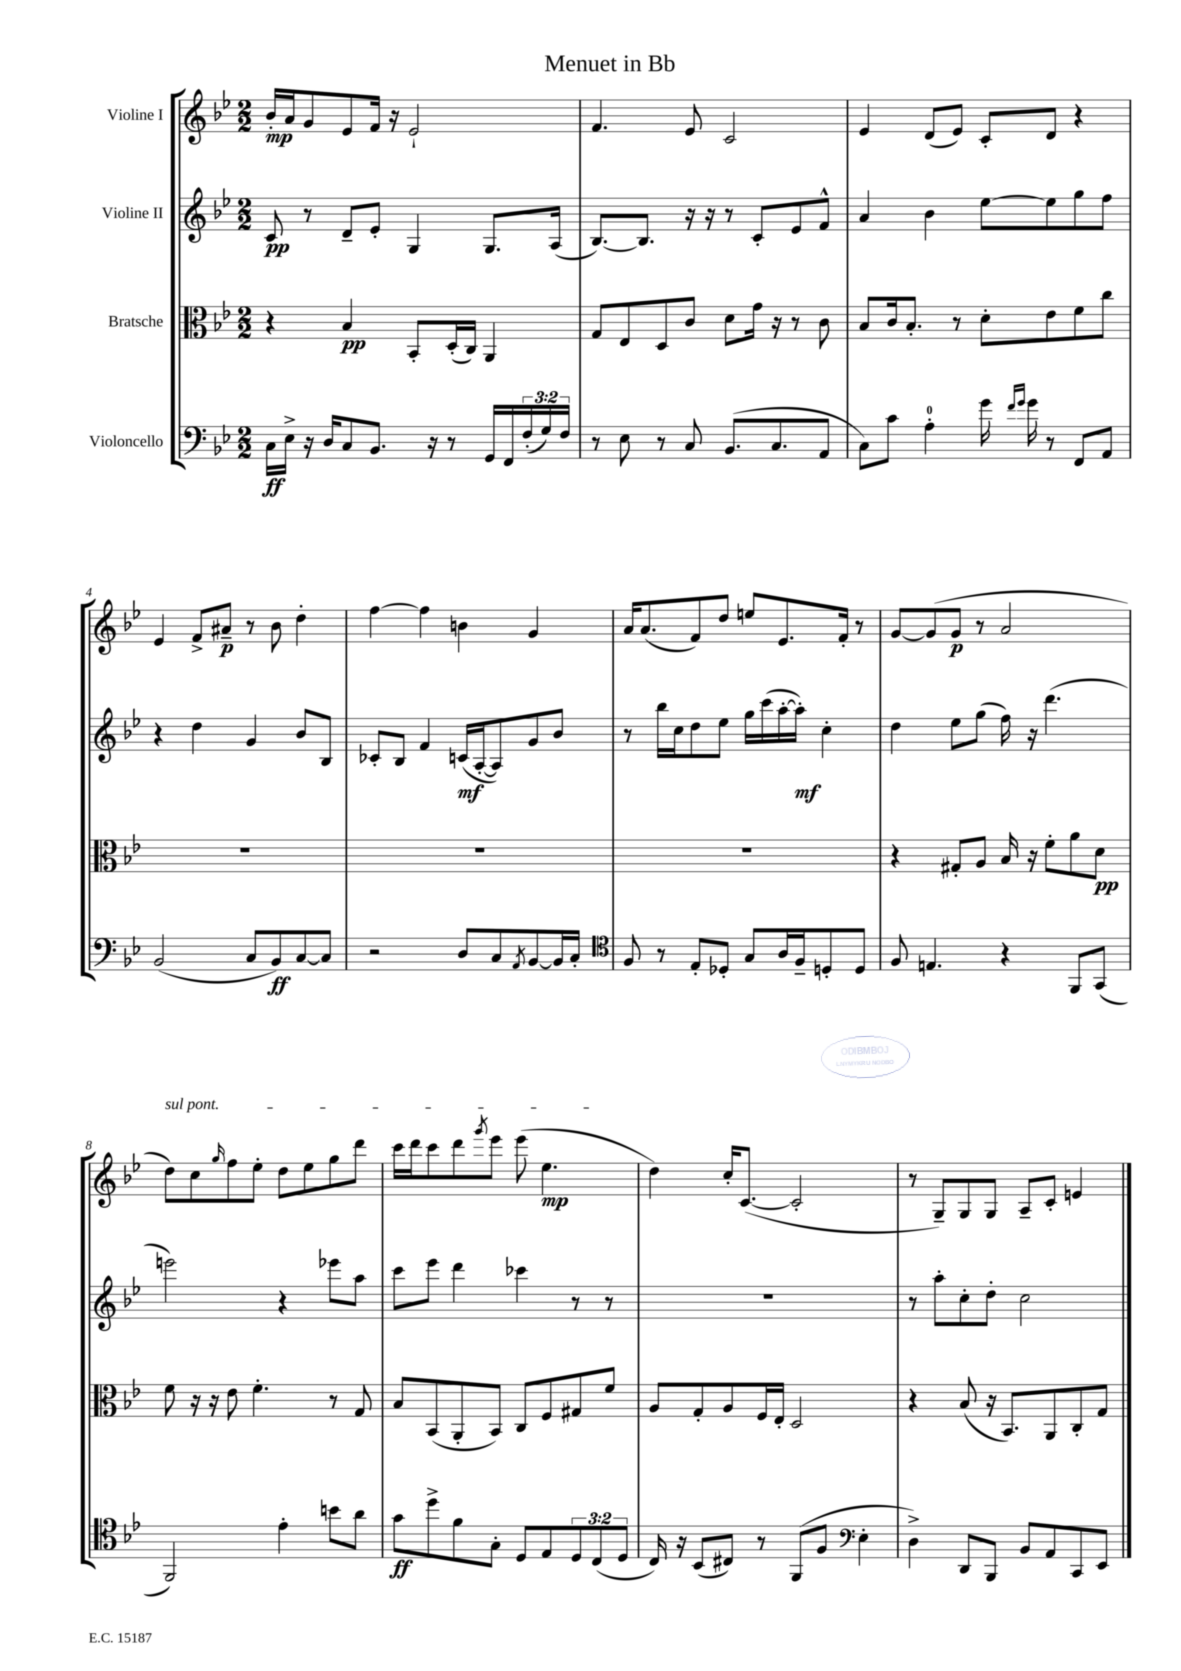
\header { title = "Menuet in Bb" }
<<
\new StaffGroup <<
\new Staff = "s0" \with { instrumentName = "Violine I" } {
    \clef treble \key bes \major \numericTimeSignature \time 2/2
    bes'16-.\mp a'16 g'8 ees'8 f'16 r16 ees'2-! |
    f'4. ees'8 c'2 |
    ees'4 d'8( ees'8) c'8-. d'8 r4 |
    ees'4 f'8-> ais'8--\p r8 bes'8 d''4-. |
    f''4~ f''4 b'4 g'4 |
    a'16 a'8.( f'8) d''8 e''8 ees'8. f'16-. r8 |
    g'8~ g'8( g'8\p r8 a'2 |
    \once \override TextSpanner.bound-details.left.text = \markup { \italic "sul pont." } d''8\startTextSpan) c''8 \grace { g''16 } f''8 ees''8-. d''8 ees''8 g''8 d'''8 |
    c'''16 d'''16 c'''8 d'''8 \acciaccatura { g'''8 } ees'''8 ees'''8( ees''4.\mp\stopTextSpan |
    d''4) c''16-. c'8.~( c'2-. |
    r8 g8--) g8 g8 a8-- c'8-. e'4 \bar "|." |
}
\new Staff = "s1" \with { instrumentName = "Violine II" } {
    \clef treble \key bes \major \numericTimeSignature \time 2/2
    c'8\pp r8 d'8-- ees'8-. g4 g8. a16( |
    bes8.~) bes8. r16 r16 r8 c'8-. ees'8 f'8-^ |
    a'4 bes'4 ees''8~ ees''8 g''8 f''8 |
    r4 d''4 g'4 bes'8 bes8 |
    ces'8-. bes8 f'4 c'16\mf( a16~-. a8) g'8 bes'8 |
    r8 bes''16 c''16 d''8 ees''8 g''16 c'''16( a''16~-. a''16-.\mf) c''4-. |
    d''4 ees''8 g''8( f''16) r16 d'''4.( |
    e'''2) r4 ees'''8 a''8 |
    c'''8 ees'''8 d'''4 ces'''4 r8 r8 |
    R1 |
    r8 a''8-. c''8-. d''8-. c''2 \bar "|." |
}
\new Staff = "s2" \with { instrumentName = "Bratsche" } {
    \clef alto \key bes \major \numericTimeSignature \time 2/2
    r4 bes4\pp bes,8-. d16-.( c16) a,4 |
    g8 ees8 d8 c'8 d'8 g'16 r16 r8 c'8 |
    bes8 c'16 bes8.-. r8 d'8-. ees'8 f'8 c''8 |
    R1 |
    R1 |
    R1 |
    r4 gis8-. a8 bes16 r16 f'8-. a'8 d'8\pp |
    f'8 r16 r16 ees'8 f'4.-. r8 g8 |
    bes8 bes,8( a,8-. bes,8) c8 f8 gis8 f'8 |
    a8 g8-. a8 f16 ees16-. d2 |
    r4 bes8( r16 bes,8.) a,8 c8-. g8 \bar "|." |
}
\new Staff = "s3" \with { instrumentName = "Violoncello" } {
    \clef bass \key bes \major \numericTimeSignature \time 2/2 \override Staff.TupletNumber.text = #tuplet-number::calc-fraction-text
    c16\ff ees16-> r16 d16 c8 bes,8. r16 r8 g,16 f,16 \tuplet 3/2 { f16-.( g16) f16 } |
    r8 ees8 r8 c8 bes,8.( c8. a,8 |
    c8) c'8 a4-0-. g'16 \grace { f'16 g'16 } g'16 r8 f,8 a,8 |
    bes,2( c8 bes,8\ff) c8~ c8 |
    r2 d8 c8 \acciaccatura { a,8 } bes,8~ bes,16 c16-. |
    \clef tenor f8 r8 ees8-. des8-. g8 a16 f16-- d8-. d8 |
    f8 e4. r4 f,8 g,8( |
    f,2) ees'4-. b'8 a'8 |
    g'8\ff d''8-> f'8 g8-. d8 ees8 \tuplet 3/2 { d8 c8( d8 } |
    c16) r16 bes,8( cis8) r8 f,8( f8 \clef bass ees4-. |
    d4->) d,8 bes,,8 bes,8 a,8 c,8 ees,8 \bar "|." |
}
>>
>>
